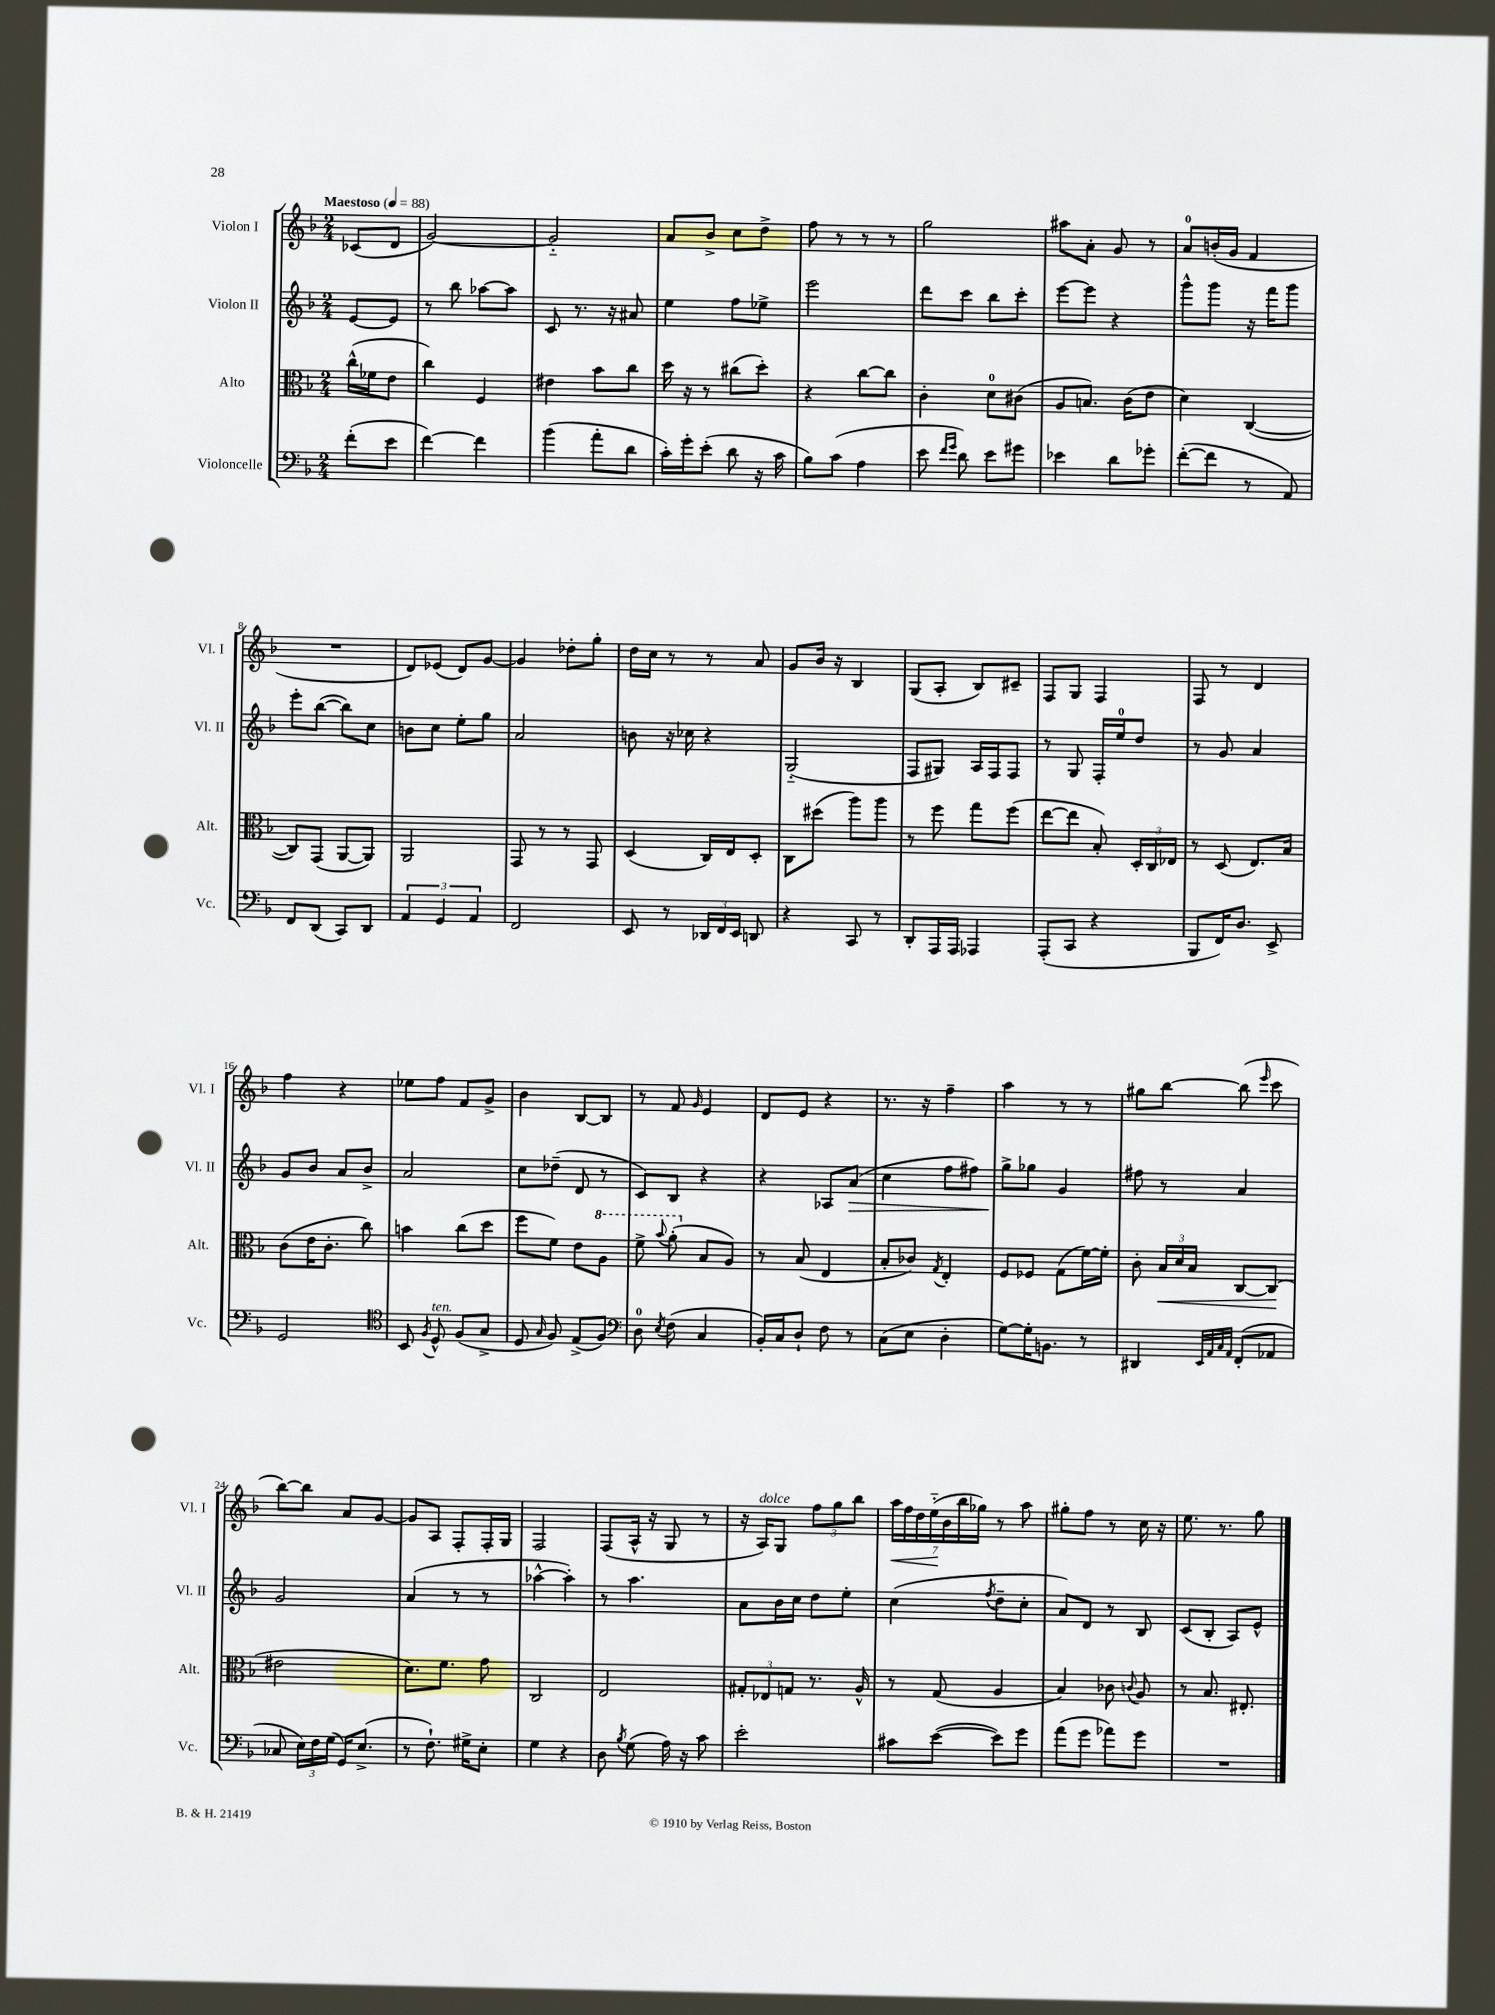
<<
\new StaffGroup <<
\new Staff = "s0" \with { instrumentName = "Violon I" shortInstrumentName = "Vl. I" } {
    \clef treble \key f \major \numericTimeSignature \time 2/4 \partial 4 \tempo "Maestoso" 4 = 88
    \autoBeamOff ces'8[( d'8] |
    g'2~) |
    g'2-_ |
    a'8[ bes'8]-> c''8[ d''8]-> |
    f''8 r8 r8 r8 |
    g''2 |
    ais''8[ a'8]-. g'8 r8 |
    a'8[-0 b'16-.( g'16] f'4 |
    R2 |
    d'8[) ees'8]( d'8[) g'8]~ |
    g'4 des''8[-. g''8]-. |
    d''16[ c''16] r8 r8 a'8 |
    g'8[ bes'16] r16 bes4 |
    g8[( a8]-. bes8[) cis'8]-- |
    f8[ g8] f4 |
    f8 r8 d'4 |
    f''4 r4 |
    ees''8[ f''8] f'8[ g'8]-> |
    bes'4 bes8[~ bes8] |
    r8 f'8 \grace { g'16 } e'4 |
    d'8[ e'8] r4 |
    r8. r16 f''4-- |
    a''4 r8 r8 |
    gis''8[ bes''8]~ bes''8( \grace { e'''16 } c'''8 |
    bes''8[~) bes''8] a'8[ g'8]~ |
    g'8[ a8] f8[-. f16-. g16] |
    f2 |
    f8[( a16]-^ r16 g8 r8 |
    r16 a16[^\markup { \italic "dolce" }) g8] \tuplet 3/2 { f''8[ g''8 bes''8] } |
    \tuplet 7/4 { a''16[\< f''16 d''16 e''16-_\!( bes'16 bes''16 ges''16]) } r8 a''8 |
    gis''8[-. f''8] r8 c''16 r16 |
    e''8. r8. g''8 \bar "|." |
}
\new Staff = "s1" \with { instrumentName = "Violon II" shortInstrumentName = "Vl. II" } {
    \clef treble \key f \major \numericTimeSignature \time 2/4 \partial 4
    \autoBeamOff e'8[~ e'8] |
    r8 bes''8 aes''8[~ aes''8] |
    c'8 r8. r16 ais'8 |
    e''4 f''8[ ees''8]-> |
    e'''2 |
    d'''8[ c'''8] bes''8[ c'''8]-. |
    e'''8[~ e'''8] r4 |
    g'''8[-^ g'''8] r16 f'''16[ g'''8] |
    e'''8[-. bes''8]~( bes''8[) c''8] |
    b'8[ c''8] e''8[-. g''8] |
    a'2 |
    b'8 r16 ces''16 r4 |
    g2-_( |
    f8[ gis8]) a16[ f16 f8] |
    r8 g8 f16[-. e''16-0 d''8] |
    r8 g'8 a'4 |
    g'8[ bes'8] a'8[ bes'8]-> |
    a'2 |
    c''8[ des''8]--( d'8 r8 |
    c'8[) bes8] r4 |
    r4 aes8[ a'8]\>( |
    c''4 f''8[ fis''8]) |
    g''8[->\! ges''8] g'4 |
    fis''8 r8 a'4 |
    g'2 |
    a'4( r8 r8 |
    aes''4~-^ aes''4-.) |
    r8 a''4. |
    a'8[ bes'16 c''16] d''8[ e''8]-. |
    c''4( \acciaccatura { f''8 } d''8[-- c''8]-. |
    a'8[) d'8] r8 bes8 |
    c'8[( bes8]-. a8[) e'8]-^ \bar "|." |
}
\new Staff = "s2" \with { instrumentName = "Alto" shortInstrumentName = "Alt." } {
    \clef alto \key f \major \numericTimeSignature \time 2/4 \partial 4
    \autoBeamOff c''16[-^( fes'16 e'8] |
    c''4) f4 |
    eis'4 bes'8[ c''8] |
    d''16 r16 r8 cis''8[( d''8]-.) |
    r4 c''8[~ c''8] |
    c'4-. d'8[-0 cis'8]( |
    a8[ b8.]) c'16[( e'8] |
    d'4) c4~( |
    c8[) g,8]( a,8[~ a,8]) |
    a,2 |
    g,8 r8 r8 g,8 |
    d4( c16[) e16 d8]-. |
    c8[ dis''8]( a''8[) a''8] |
    r8 f''8 g''8[ f''8]( |
    e''8[~ e''8] bes8-.) \tuplet 3/2 { d16[-. c16 ees16] } |
    r8 d8( e8.[) bes16] |
    c'8[( e'16 c'8.]-. c''8) |
    b'4 c''8[( d''8] |
    f''8[ f'8]) e'8[ \ottava #1 a'8] |
    f''8-> \appoggiatura { bes''8 } a''8-.( \ottava #0 bes8[ a8]) |
    r8 bes8( e4 |
    bes8[-. ces'8]) \acciaccatura { g8 } e4-. |
    f8[ fes8] g8[( f'16~) f'16]-. |
    c'8-. \tuplet 3/2 { bes16[\< d'16 bes16] } c8[~ c8]\!( |
    eis'2 |
    d'8.[) f'8.] g'8 |
    c2 |
    e2 |
    \tuplet 3/2 { gis8[-. ees8 g8] } r8. a16-^ |
    r8 g8( a4 |
    bes4) ces'8 \appoggiatura { c'8 } a8 |
    r8 bes8. eis8.-. \bar "|." |
}
\new Staff = "s3" \with { instrumentName = "Violoncelle" shortInstrumentName = "Vc." } {
    \clef bass \key f \major \numericTimeSignature \time 2/4 \partial 4
    \autoBeamOff f'8[-.( e'8] |
    f'4~) f'4 |
    bes'4( a'8[-. d'8] |
    c'16[-.) g'16-. e'8]-.( d'8 r16 c'16 |
    bes8[) c'8]( a4 |
    e'8 \grace { f'16[ g'16] } d'8) e'8[ gis'8] |
    ees'4 d'8[ ges'8]-. |
    f'8[~-.( f'8] r8 a,8) |
    f,8[ d,8]( c,8[) d,8] |
    \tuplet 3/2 { a,4 g,4 a,4 } |
    f,2 |
    e,8 r8 \tuplet 3/2 { des,16[ f,16 e,16] } d,8 |
    r4 c,8 r8 |
    d,8[-. a,,16 a,,16] aes,,4 |
    a,,8[-.( c,8] r4 |
    bes,,8[ f,16) d8.] e,8-> |
    g,2 |
    \clef tenor bes,8 \acciaccatura { f8 } d8-^^\markup { \italic "ten." } f8[( g8]-> |
    d8 \grace { g16 } f8) e8[->( f8]) |
    \clef bass d8-0 \acciaccatura { e8 } f8( c4 |
    bes,16[-.) c16 d8]-! f8 r8 |
    c8[( e8] d4-. |
    g8[~) g16-. b,8.] r8 |
    dis,4 \grace { e,32[ a,32 c32 a,32] } f,8[-.( aes,8] |
    ces8 \tuplet 3/2 { e16[) f16 g16]( } g,16[) e8.]->( |
    r8 f8.-!) gis16[-> e8]-. |
    g4 r4 |
    d8 \acciaccatura { bes8 } g8( a16) r16 c'8 |
    e'2-. |
    cis'8[ e'8]~( e'8[) g'8] |
    a'8[( g'8] aes'8[) g'8] |
    R2 \bar "|." |
}
>>
>>
